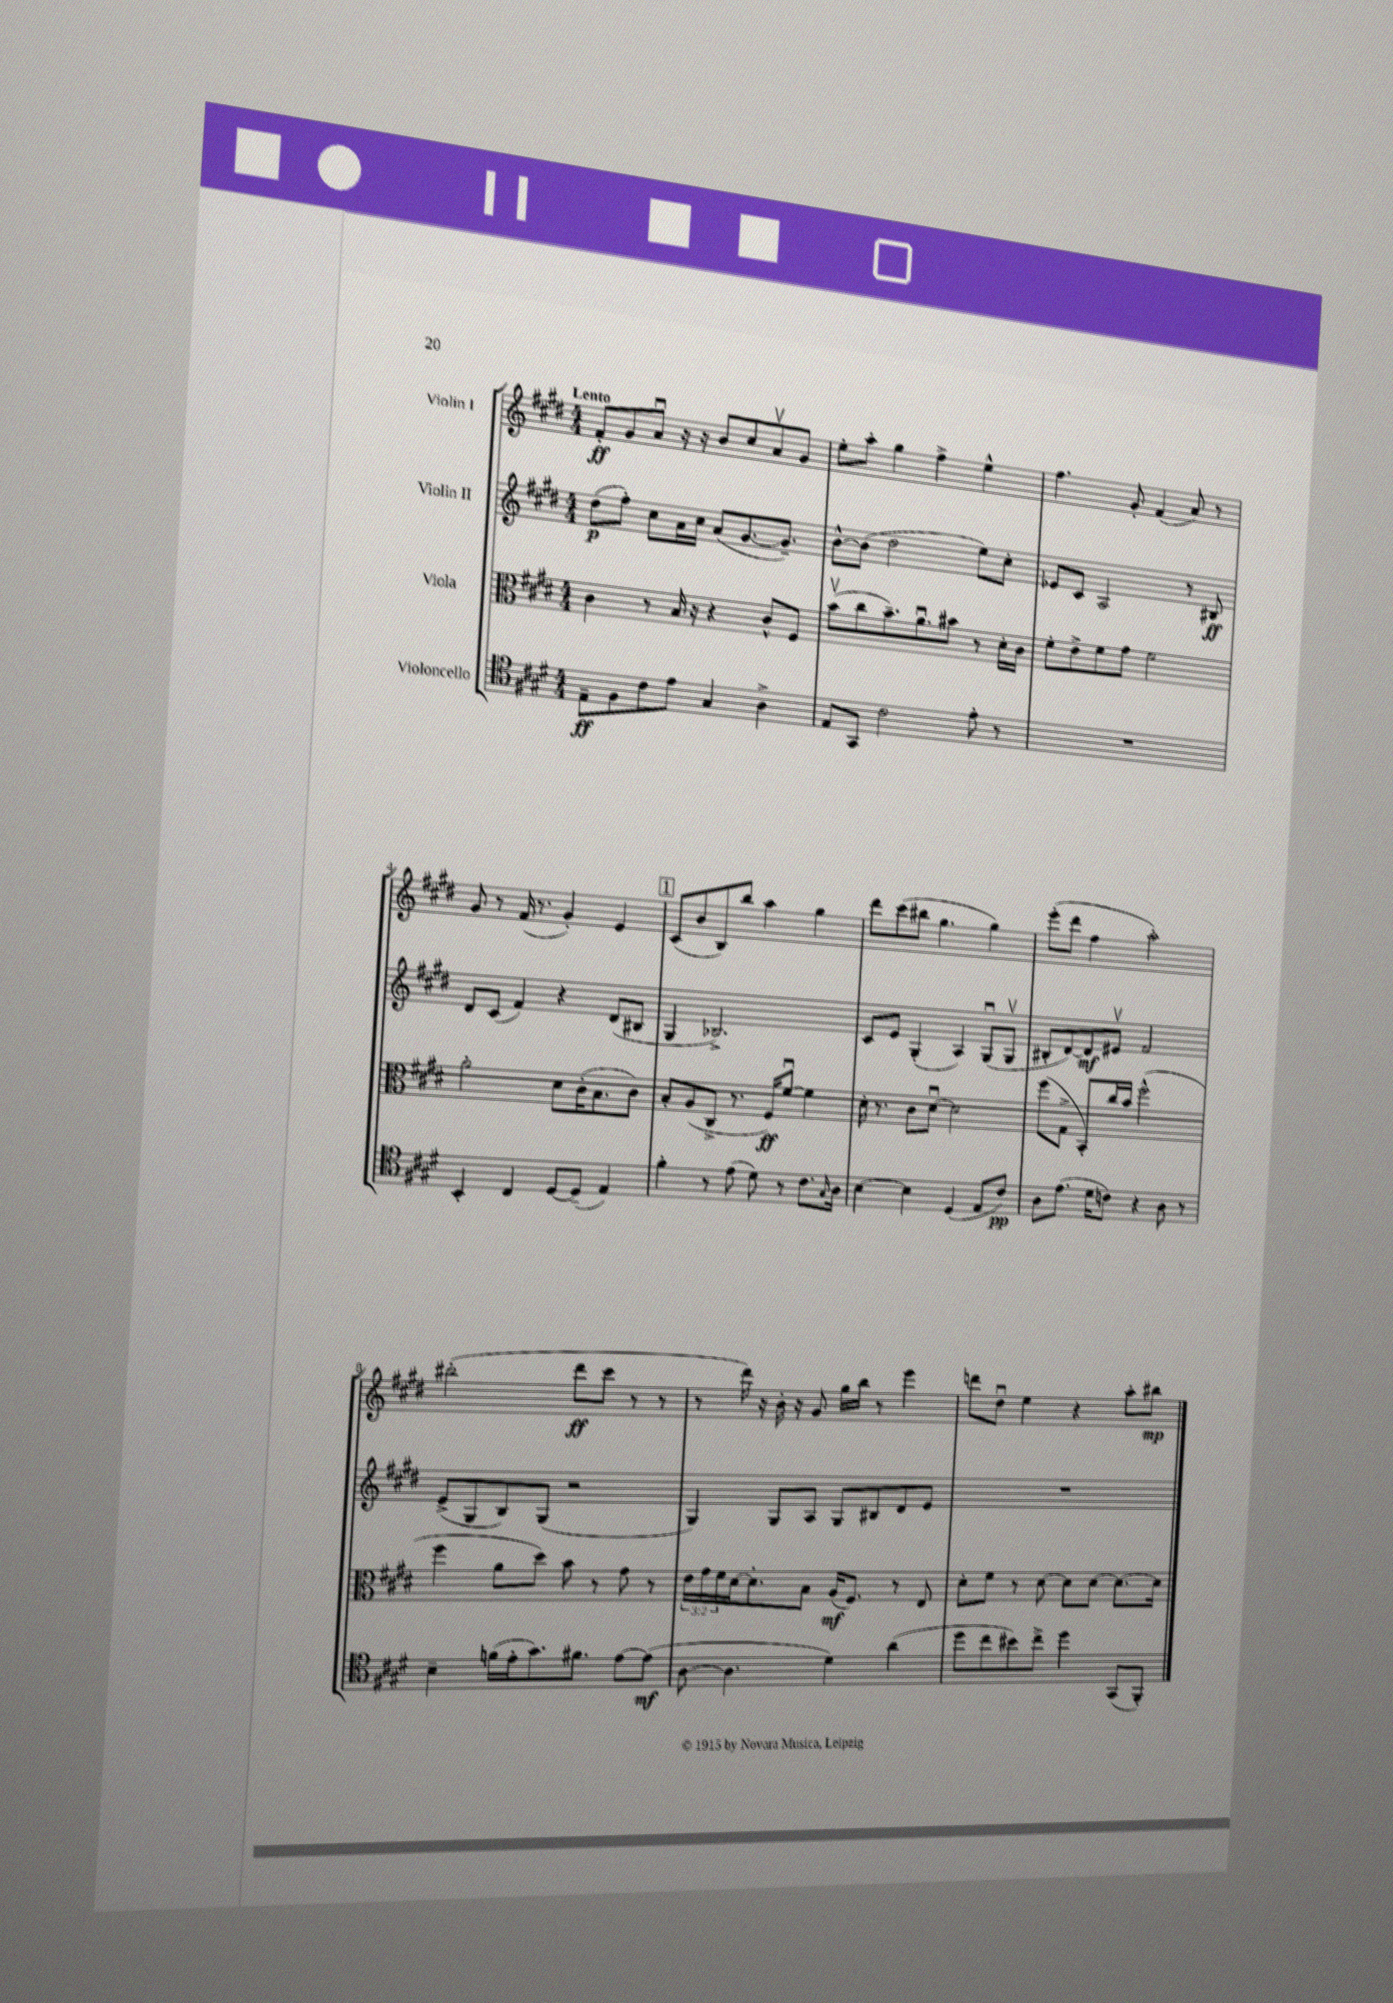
<<
\new StaffGroup <<
\new Staff = "s0" \with { instrumentName = "Violin I" } {
    \clef treble \key e \major \numericTimeSignature \time 4/4 \tempo "Lento"
    fis'8-.\ff gis'8 a'8\downbow r16 r16 b'8 cis''8 a'8\upbow gis'8 |
    e''8-. a''8-. gis''4 fis''4-> e''4-^ |
    fis''4. gis'8-. fis'4( a'8) r8 |
    gis'8 r8 fis'16( r8. gis'4-.) e'4 |
    \mark \markup { \box "1" } cis'8( b'8 b8) b''8 a''4 gis''4 |
    dis'''8 cis'''8( bis''8 gis''4. gis''4) |
    e'''8-.( dis'''8 fis''4 a''2-.) |
    bis''2-.( dis'''8\ff cis'''8 r8 r8 |
    r8 dis'''16) r16 b'16-. r16 gis'8 gis''16 b''16 r8 e'''4 |
    d'''8 dis''8\downbow e''4 r4 a''8-. bis''8\mp \bar "|." |
}
\new Staff = "s1" \with { instrumentName = "Violin II" } {
    \clef treble \key e \major \numericTimeSignature \time 4/4
    dis''8\p( fis''8-.) cis''8 a'16 cis''16 a'8( gis'8.~ gis'8.--) |
    b'8~-^ b'8( dis''2 e''8) cis''8-. |
    ees'8 cis'8 a2 r8 bis8\ff |
    dis'8 cis'8( fis'4) r4 dis'8( bis8 |
    \mark \markup { \box "1" } gis4 bes2.->) |
    cis'8 e'8 gis4-.( a4) gis8\downbow( gis8\upbow |
    bis8-. dis'8~) dis'8\mf eis'8\upbow fis'2 |
    e'8->( gis8 b8) gis8( r2 |
    gis4) gis8 a8 gis8 bis8 dis'8 e'8 |
    R1 \bar "|." |
}
\new Staff = "s2" \with { instrumentName = "Viola" } {
    \clef alto \key e \major \numericTimeSignature \time 4/4 \override Staff.TupletNumber.text = #tuplet-number::calc-fraction-text
    cis'4 r8 b16 r16 r4 cis'8-^ fis8 |
    b'8\upbow( cis''8 b'8.--) a'8.\downbow bis'8 r8 dis'16-. cis'16 |
    fis'8-. e'8-> fis'8 gis'8 fis'2 |
    a'2-. dis'8 cis'16-.( b8. cis'8) |
    \mark \markup { \box "1" } b8-. a8( cis8-> r8. fis16\ff) fis'8~\downbow fis'4 |
    dis'16-. r8. cis'8 dis'8~\downbow dis'2 |
    fis''8( gis8-> b,8-.) cis''16 b'16 fis''2-^( |
    fis''4 a'8 dis''8) b'8 r8 gis'8 r8 |
    \tuplet 3/2 { e'16 gis'16 fis'16 } dis'16~ dis'8.-. b8 a16\mf( fis8.) r8 e8 |
    dis'8-. fis'8 r8 dis'8~ dis'8 dis'8~ dis'8.~ dis'16 \bar "|." |
}
\new Staff = "s3" \with { instrumentName = "Violoncello" } {
    \clef tenor \key e \major \numericTimeSignature \time 4/4
    e8--\ff fis8 cis'8 e'8 gis4 a4-> |
    e8 gis,8 cis'2 e'8-. r8 |
    R1 |
    b,4-. cis4 dis8~ dis8--( e4) |
    \mark \markup { \box "1" } fis'4-. r8 e'8( dis'8) r8 cis'8. \grace { gis16 } a16 |
    b4~ b4 dis4( e8 cis'8\pp) |
    a8 e'8.( dis'16 c'8) r4 a8 r8 |
    b4-- f'16( e'16-. gis'8.) fis'8. e'8~ e'8\mf( |
    a8~ a4. dis'4) a'4( |
    dis''8 cis''8 bis'8) cis''8-> dis''4 gis,8( fis,8-.) \bar "|." |
}
>>
>>
